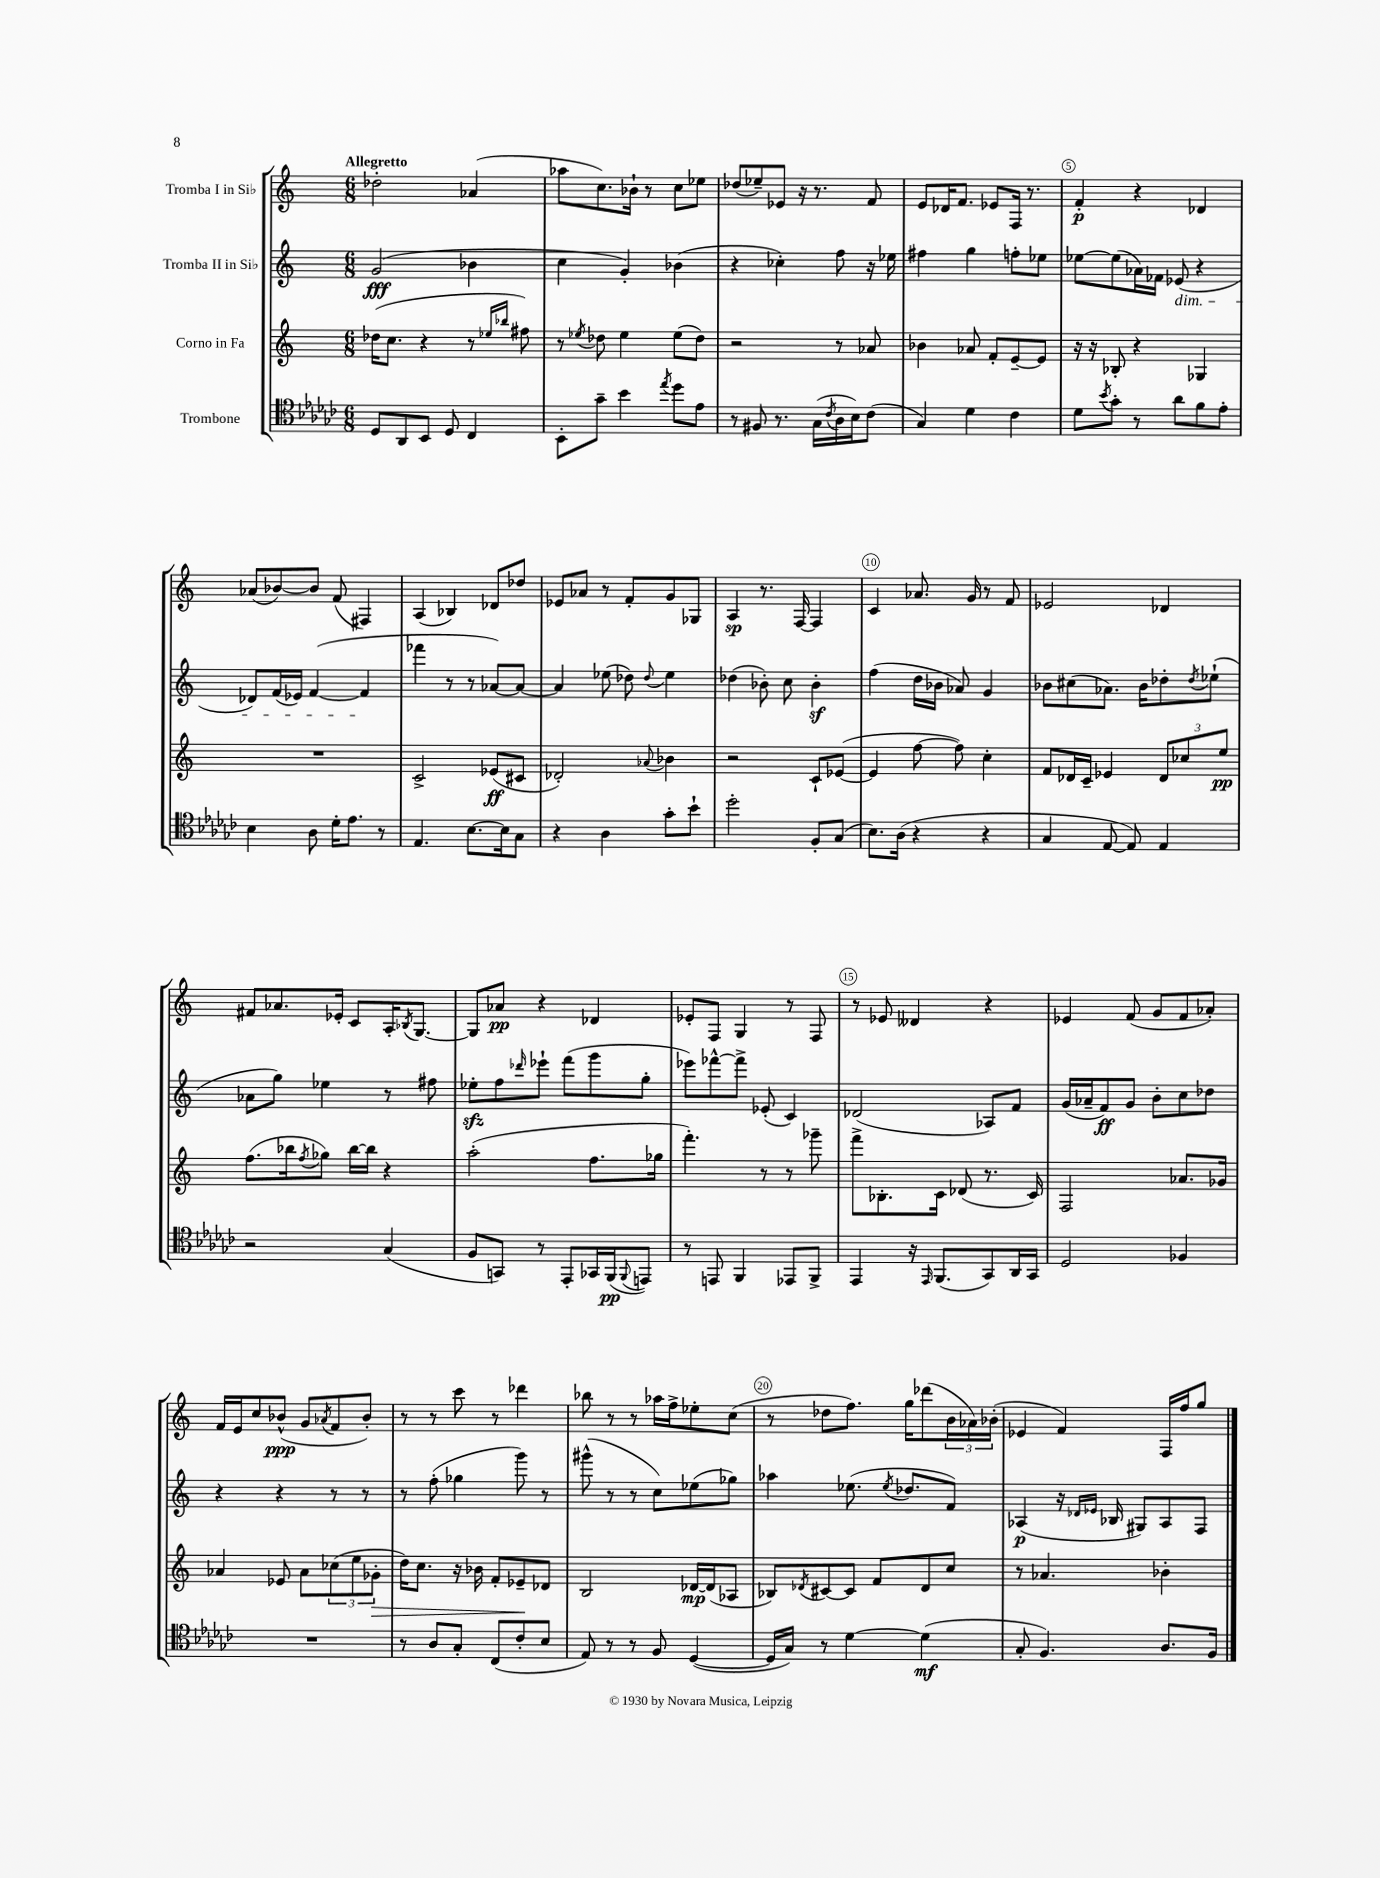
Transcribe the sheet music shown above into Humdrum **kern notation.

**kern	**kern	**kern	**kern
*staff4	*staff3	*staff2	*staff1
*clefC4	*clefG2	*clefG2	*clefG2
*k[b-e-a-d-g-c-]	*k[]	*k[]	*k[]
*M6/8	*M6/8	*M6/8	*M6/8
8D-	(16dd-	(2g	2dd-'
.	8.cc	.	.
8AA-	.	.	.
8BB-	4r	.	.
8D-	.	.	.
4C-	8r	4b-	(4a-
.	16qqee-	.	.
.	16qqbb-	.	.
.	8ff#)	.	.
=	=	=	=
8BB-'	8r	4cc	8aa-
.	8qee-	.	.
8g-~	8dd-	.	8.cc)
4b-	4ee-	4g')	.
.	.	.	16b-`
.	.	.	8r
8qee-	.	.	.
8dd-	(8ee-	(4b-	8cc
8e-	8dd-)	.	8ee-
=	=	=	=
8r	2r	4r	(8dd-
8F#	.	.	8ee-~)
8.r	.	4cc-')	8e-
.	.	.	16r
(16G-	.	.	8.r
8qc-	.	.	.
16A-	8r	8ff	.
16B-)	.	.	.
(8c-	8a-	16r	8f
.	.	16ee-	.
=	=	=	=
4G-)	4b-	4ff#	8e
.	.	.	16d-
.	.	.	8.f
4d-	8a-	4gg	.
.	8f'	.	8e-
4c-	[8e~	8ff'	16F
.	.	.	8.r
.	8e]	8ee-	.
=	=	=	=
8d-	16r	[8ee-	4f'
.	16r	.	.
8qb-	.	.	.
8g-'	8B-'	(8ee-]	.
8r	4r	16a-)	4r
.	.	16f-	.
8a-	.	(8e-	.
8f	4G-	4r	4d-
8e-'	.	.	.
=	=	=	=
4B-	2.r	8d-)	(8a-
.	.	(16f	[8b-)
.	.	16e-)	.
8A-	.	([4f	8b-]
16d-'	.	.	(8f
8.e-	.	.	.
.	.	4f]	4F#)
8r	.	.	.
=	=	=	=
4.E-	2c^	4fff-	(4A
.	.	8r	4B-)
[8.B-	.	8r	.
.	(8e-	[8a-)	8d-
16B-]	.	.	.
8G-	8c#	8a-_	8dd-
=	=	=	=
4r	2d-')	4a-]	8e-
.	.	.	8a-
4A-	.	(8ee-	8r
.	.	8dd-)	8f'
.	8qqa-	8qqdd-	.
8g-'	4b-	4ee-	8g
8b-`	.	.	8G-
=	=	=	=
2dd-'	2r	(4dd-	4A
.	.	8b-')	8.r
.	.	8cc	.
.	.	.	[16F
8F'	8c`	4b-'	4F]
(8G-	([8e-	.	.
=	=	=	=
8.B-)	4e-]	(4ff	4c
(16A-	.	.	.
4r	[8ff	16dd	8.a-
.	.	16b-	.
.	8ff])	8a-)	.
.	.	.	16g
4r	4cc'	4g	8r
.	.	.	8f
=	=	=	=
4G-	8f	8b-	2e-
.	16d-	(8cc#	.
.	16c~	.	.
[8E-	4e-	8.a-)	.
8E-])	.	.	.
.	.	16b-	.
4E-	12d-	8dd-'	4d-
.	12cc-	.	.
.	.	8qdd-	.
.	.	(8ee-`	.
.	12ee	.	.
=	=	=	=
2r	(8.ff	8a-	8f#
.	.	8gg)	8.a-
.	16bb-	.	.
.	8qff	.	.
.	8gg-)	4ee-	.
.	.	.	16e-'
.	[16bb-	.	8c
.	16bb-]	.	.
(4G-	4r	8r	16A'
.	.	.	8qB-
.	.	.	[8.G
.	.	8ff#	.
=	=	=	=
8F	(2aa'	8ee-'	8G]
8GG)	.	8ff	8a-
.	.	16qqddd-	.
8r	.	8eee-`	4r
8EE-'	.	(8fff	.
16GG-	8.ff	8ggg	4d-
(16FF	.	.	.
8qqFF	.	.	.
8EE)	.	8gg'	.
.	16gg-	.	.
=	=	=	=
8r	4.fff')	8eee-)	8e-'
8EE	.	[8fff-^^	8F
4FF	.	8fff-^]	4G
.	8r	(8e-'	.
8EE-	8r	4c)	8r
8FF^	8ggg-~	.	8F
=	=	=	=
4EE-	8fff^	(2d-	8r
.	8.B-'	.	8e-
16r	.	.	4d--
16qqEE-	.	.	.
(8.FF	16c	.	.
.	(8d-	.	.
8GG-)	8.r	8A-)	4r
16AA-	.	8f	.
16GG-	16c)	.	.
=	=	=	=
2D-	2F	(16g	4e-
.	.	16a-~	.
.	.	8f)	.
.	.	8g	(8f
.	.	8b'	8g
4F-	8.a-	8cc	8f
.	.	8dd-	8a-')
.	16g-	.	.
=	=	=	=
2.r	4a-	4r	16f
.	.	.	16e
.	.	.	8cc
.	8e-	4r	(8b-^^
.	8a-	.	8g
.	.	.	8qa-
.	(12cc-	8r	8f
.	12ee	.	.
.	.	8r	8b-')
.	12g-'	.	.
=	=	=	=
8r	16dd)	8r	8r
.	8.cc	.	.
8A-	.	(8ff'	8r
8G-'	16r	4gg-	8ccc
.	16b-	.	.
(8C-	8f'	.	8r
8c-'	8e-~	8ggg)	4ddd-
8B-	8d-	8r	.
=	=	=	=
8E-)	2B	(8ggg#^^	8bb-
8r	.	8r	8r
8r	.	8r	8r
8F	.	8cc)	16aa-
.	.	.	16ff^
([4D-	[16d-	(8ee-	8ee-'
.	(16d-]	.	.
.	8A-	8gg-)	(8cc
=	=	=	=
16D-]	8B-)	4aa-	8r
16G-)	.	.	.
.	8qd-	.	.
8r	[8c#	.	8dd-
[4d-	8c#]	(8.ee-	8.ff)
.	8f	.	.
.	.	8qee-	.
.	.	8.dd-	16gg
(4d-]	8d-	.	(8ddd-
.	8cc	8f)	24b
.	.	.	24a-)
.	.	.	(24b-'
=	=	=	=
8G-'	8r	(4A-	4e-
4.F)	4.a-	.	.
.	.	16r	4f)
.	.	16qqd-	.
.	.	16qqe-	.
.	.	16B-	.
.	.	8G#)	.
8.A-	4b-'	8A-	16F
.	.	.	16ff
.	.	8F	8gg
16F	.	.	.
==	==	==	==
*-	*-	*-	*-
